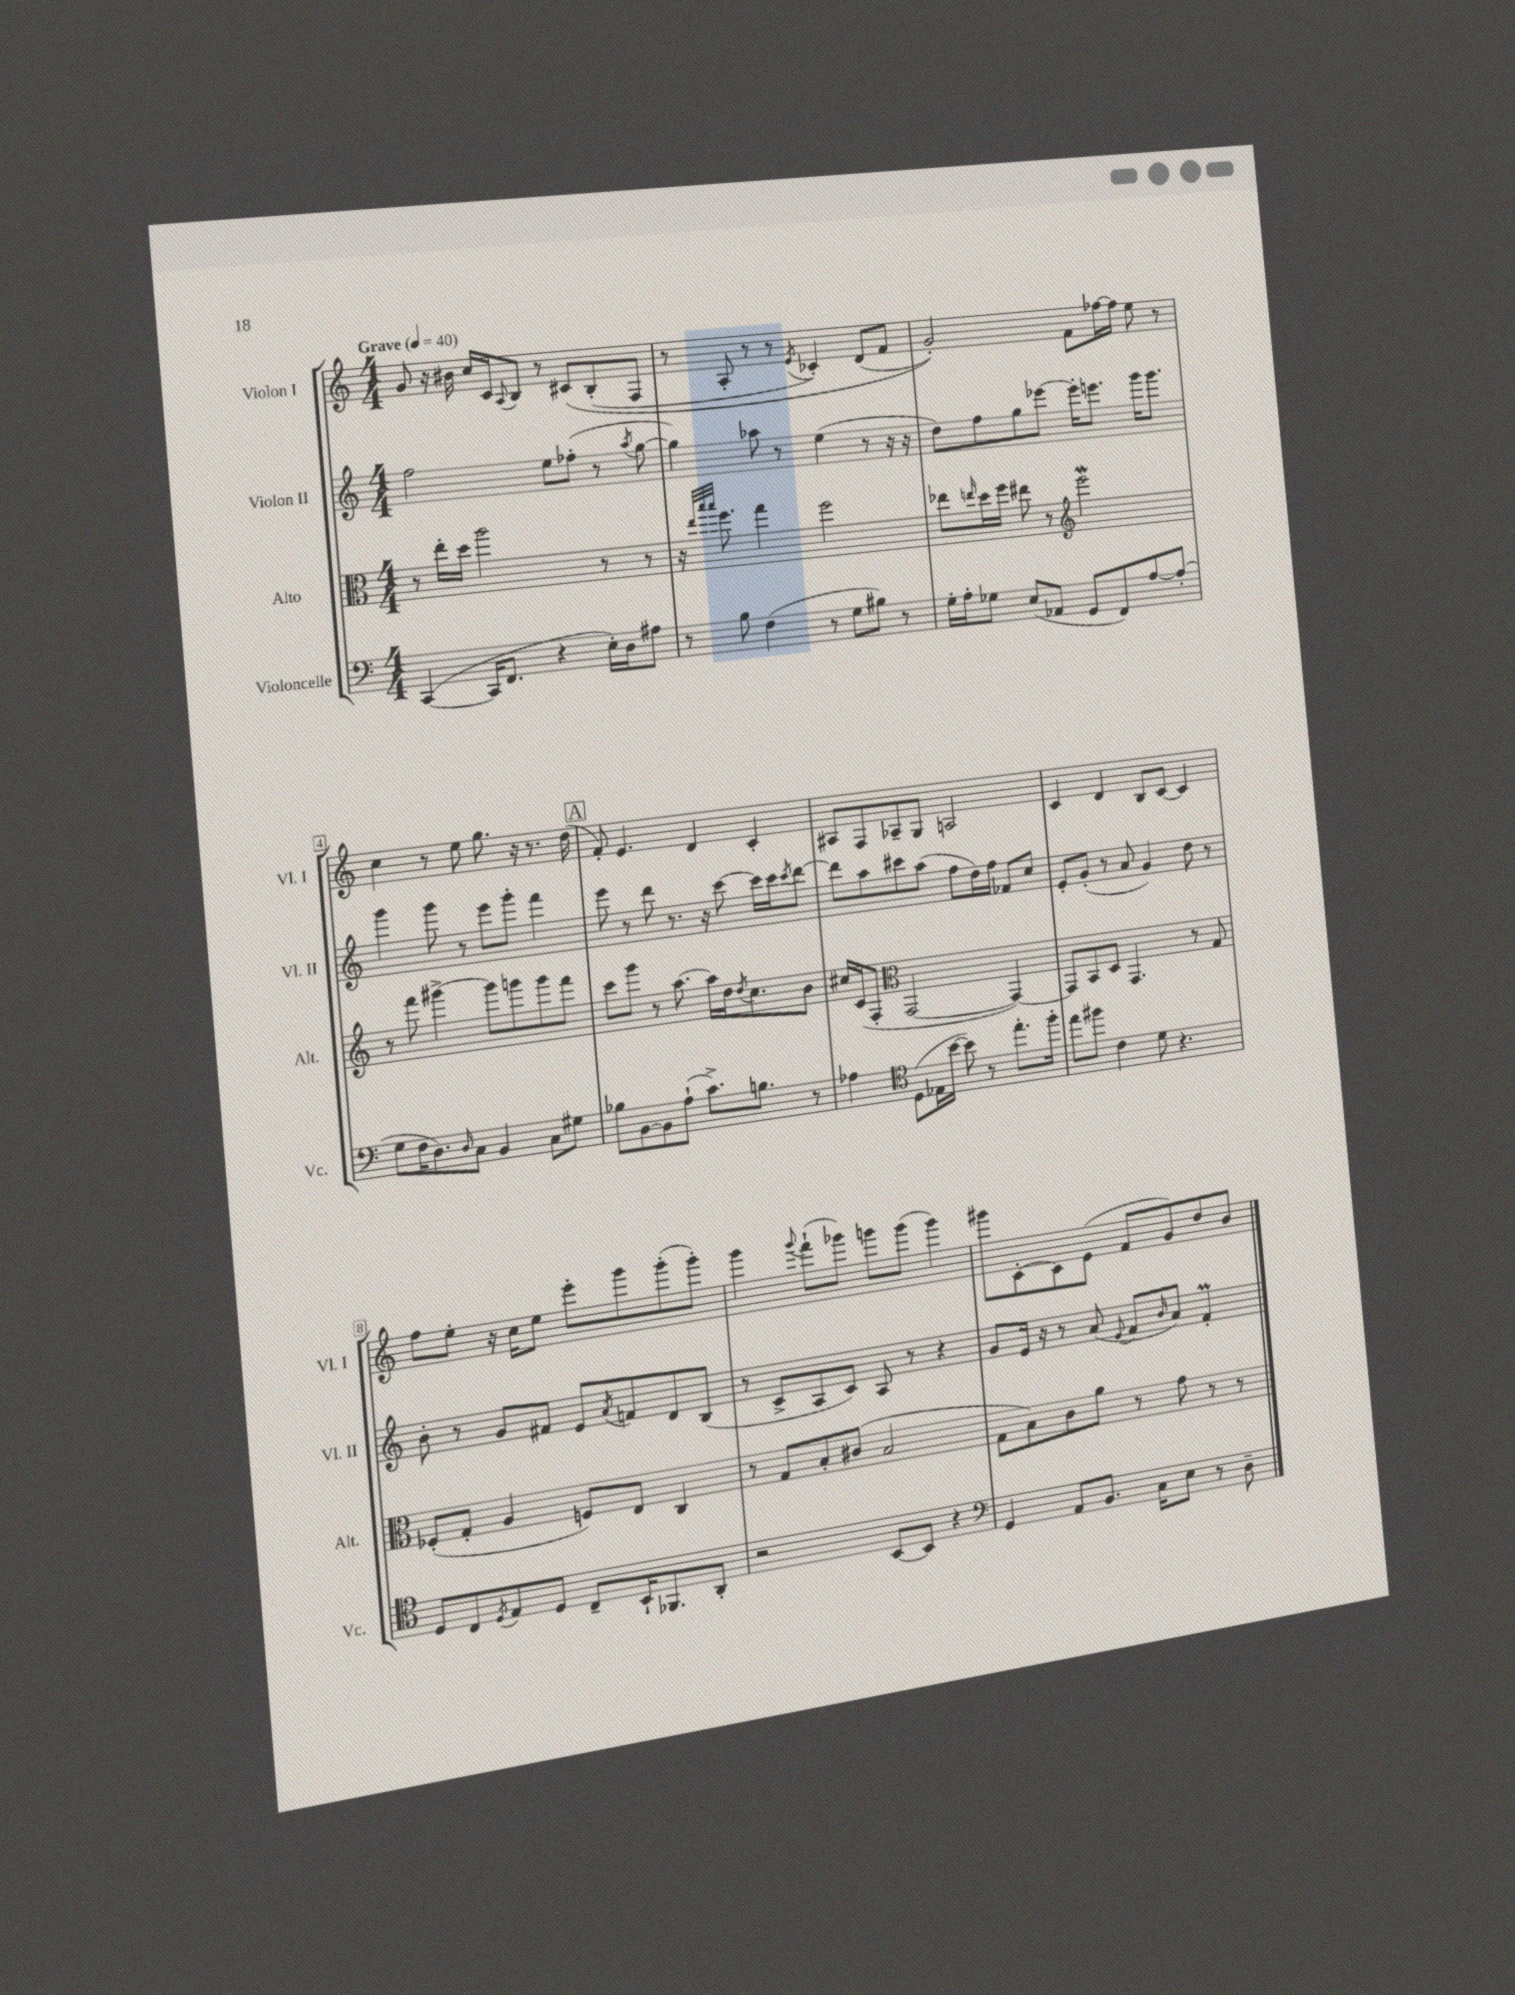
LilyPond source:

<<
\new StaffGroup <<
\new Staff = "s0" \with { instrumentName = "Violon I" shortInstrumentName = "Vl. I" } {
    \clef treble \key c \major \numericTimeSignature \time 4/4 \tempo "Grave" 4 = 40
    g'8 r16 bis'16 c''16 c'16 \appoggiatura { a8 } b8 r8 cis'8\( b8-.( f8 |
    r8 a8-. r8 r8 \acciaccatura { e'8 } ces'4-.) d'8( f'8 |
    g'2-.)\) f'8 fes''16~ fes''16 e''8 r8 |
    c''4 r8 e''8 g''8. r16 r8. d''16( |
    \mark \markup { \box "A" } f'8-.) e'4. d'4 c'4-. |
    ais8 f8 aes8-- g8 a2 |
    c'4 d'4 b8 c'8~ c'4 |
    f''8 e''8-. r16 c''16 e''8 e'''8-. g'''8 g'''8-.( g'''8-.) |
    g'''4 \appoggiatura { g'''8 } f'''8-!( ges'''8) g'''8 g'''8( g'''4) |
    gis'''8 c'8~-. c'8 e'8( f'8 g'8) d''8 b'8 \bar "|." |
}
\new Staff = "s1" \with { instrumentName = "Violon II" shortInstrumentName = "Vl. II" } {
    \clef treble \key c \major \numericTimeSignature \time 4/4
    f''2 e''8 fes''8-.( r8 \acciaccatura { a''8 } g''8~ |
    g''4) aes''8 r8 e''4( r8 r16 r16 |
    d''8) f''8 g''8 ees'''8~ ees'''16-. e'''8. g'''16 g'''8. |
    g'''4 g'''8 r8 e'''8 g'''8-. f'''4 |
    \mark \markup { \box "A" } e'''8 r8 d'''8 r8. r16 c'''8~ c'''16 c'''16 \acciaccatura { c'''8 } d'''8~ |
    d'''8 a''8 cis'''8 a''8( f''8 d''16) f''16 fes'8 c''8 |
    e'8-. g'8-.( r8 a'8 g'4) d''8 r8 |
    b'8-. r8 g'8 fis'8 e'8 \acciaccatura { a'8 } f'8 d'8 b8( |
    r8 c'8-> a8 c'8) a8 r8 r4 |
    g'8 e'16 r16 r8 a'8( \appoggiatura { e'8 } f'8 \grace { b'16 } a'8) f'4-.\prall \bar "|." |
}
\new Staff = "s2" \with { instrumentName = "Alto" shortInstrumentName = "Alt." } {
    \clef alto \key c \major \numericTimeSignature \time 4/4
    r8 e''16-. d''16 a''2 r8 r8 |
    r16 \grace { e''32 b''32 b''32 } f''8. g''4 f''2 |
    ees''8 \grace { e''16 } d''16 f''16 eis''8 r8 \clef treble e'''2\mordent |
    r8 f'''8 gis'''4~-> gis'''8 g'''8 g'''8 f'''8 |
    \mark \markup { \box "A" } c'''8 g'''8 r8 a''8.~ a''16 d''16 \acciaccatura { d''8 } c''8. b'8 |
    cis''16 c'16( f8-. \clef alto g,2~ g,4~) |
    g,8 b,8 d8 g,4. r8 g8 |
    fes8-.( g8-. a4 f8) e8 c4 |
    r8 g8 b8-. cis'8( b2 |
    g8 b8) c'8 a'8 r8 g'8 r8 r8 \bar "|." |
}
\new Staff = "s3" \with { instrumentName = "Violoncelle" shortInstrumentName = "Vc." } {
    \clef bass \key c \major \numericTimeSignature \time 4/4
    c,4~( c,16 f,8. r4 e16-.) d16 ais8 |
    r8 b8 f4( r8 g8 bis8) r8 |
    g16-. a16-. ges8 e8( aes,8 g,8 f,8) a8~ a8-.( |
    g8 f16 d8.) \grace { d16 } c8 b,4 c8 gis8 |
    \mark \markup { \box "A" } bes8 b,8~ b,8 a8-!( c'8.->) b8. r8 |
    aes4 \clef tenor d8( ees16 b'16~ b'8) r8 e''8.-. f''16-. |
    e''8 fis''8 c'4 d'8 r4. |
    d8 c8 \acciaccatura { d8 } e8 d8 c8-- b,16-! fes,8. a,8-. |
    r2 b,8~ b,8 r4 |
    \clef bass g,4 a,8 b,8. c16 e8 r8 d8-- \bar "|." |
}
>>
>>
\layout { \context { \Score \override BarNumber.stencil = #(make-stencil-boxer 0.1 0.3 ly:text-interface::print) } }
